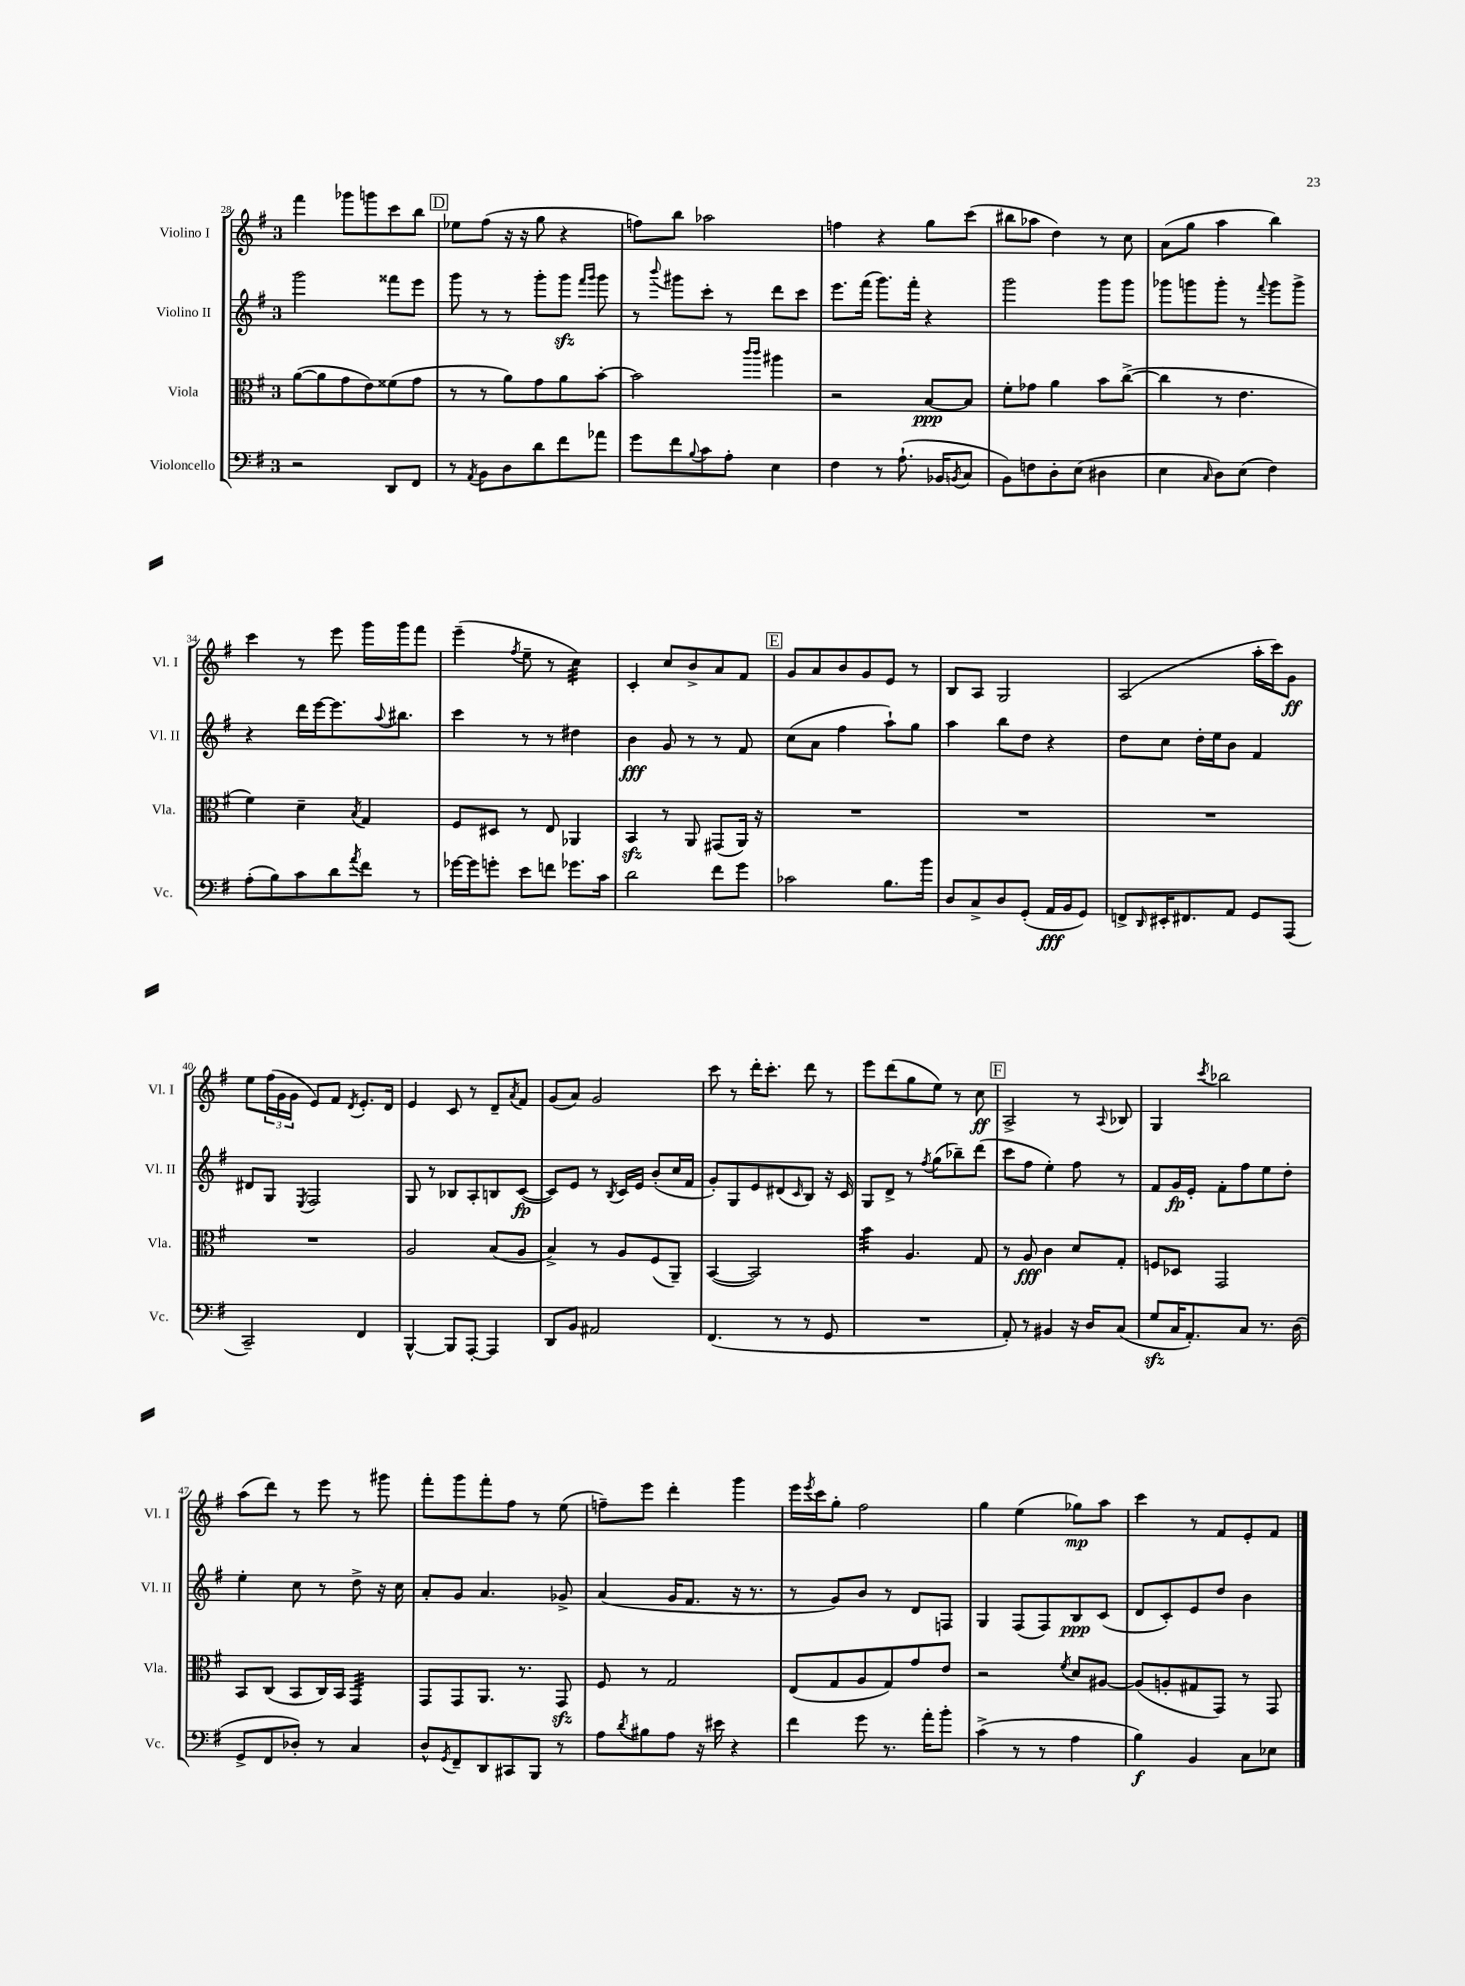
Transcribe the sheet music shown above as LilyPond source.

<<
\new StaffGroup <<
\new Staff = "s0" \with { instrumentName = "Violino I" shortInstrumentName = "Vl. I" } {
    \clef treble \key g \major \once \override Staff.TimeSignature.style = #'single-digit \time 3/4
    fis'''4 ges'''8 g'''8 c'''8 b''8 |
    \mark \markup { \box "D" } ees''8 fis''8( r16 r16 g''8 r4 |
    f''8) b''8 aes''2 |
    f''4 r4 g''8 c'''8( |
    bis''8 aes''8 d''4) r8 c''8 |
    a'8( g''8 a''4 b''4) |
    c'''4 r8 e'''8 g'''16 g'''16 fis'''8 |
    e'''4--( \acciaccatura { fis''8 } e''8-- r8 c''4:32) |
    c'4-. c''8 b'8-> a'8 fis'8 |
    \mark \markup { \box "E" } g'8 a'8 b'8 g'8 e'8 r8 |
    b8 a8 g2 |
    a2( a''16-. c'''16) g'8\ff |
    e''8 \tuplet 3/2 { fis''16( g'16 g'16 } e'8) fis'8 \acciaccatura { d'8 } e'8.-. d'16 |
    e'4 c'8 r8 d'8-- \acciaccatura { a'8 } fis'8 |
    g'8( a'8) g'2 |
    c'''8 r8 d'''16-. c'''8.-. d'''8 r8 |
    e'''8 d'''8( g''8 e''8) r8 c''8\ff |
    \mark \markup { \box "F" } a2-> r8 \appoggiatura { a8 } bes8 |
    g4 \acciaccatura { c'''8 } bes''2 |
    a''8( d'''8) r8 e'''8 r8 gis'''8 |
    fis'''8-. g'''8 fis'''8-. fis''8 r8 e''8( |
    f''8--) e'''8 d'''4-. g'''4 |
    e'''16 \acciaccatura { e'''8 } c'''16 g''8-. fis''2 |
    g''4 e''4( ges''8\mp) a''8 |
    c'''4 r8 fis'8 e'8-. fis'8 \bar "|." |
}
\new Staff = "s1" \with { instrumentName = "Violino II" shortInstrumentName = "Vl. II" } {
    \clef treble \key g \major \once \override Staff.TimeSignature.style = #'single-digit \time 3/4
    g'''2 fisis'''8 e'''8 |
    \mark \markup { \box "D" } g'''8 r8 r8 g'''8-. g'''8\sfz \grace { fis'''16 g'''16 } g'''8 |
    r8 \appoggiatura { b'''8 } gis'''8 c'''8-. r8 d'''8 c'''8 |
    e'''8. fis'''16( g'''8.) fis'''16-. r4 |
    g'''2 g'''8 g'''8 |
    ges'''8 g'''8 g'''8-. r8 \appoggiatura { fis'''8 } g'''8 g'''8-> |
    r4 d'''16 e'''16~ e'''8. \appoggiatura { a''8 } bis''8. |
    c'''4 r8 r8 dis''4 |
    b'4\fff g'8 r8 r8 fis'8 |
    \mark \markup { \box "E" } c''8( a'8 fis''4 a''8-!) g''8 |
    a''4 b''8 d''8 r4 |
    d''8 c''8 d''16-. e''16 b'8 fis'4 |
    dis'8 g8 \acciaccatura { e8 } fis2 |
    g8 r8 bes8 a8-. b8 c'8~\fp( |
    c'8) e'8 r8 \acciaccatura { b8 } c'16 e'16 b'8-.( c''16 fis'16 |
    g'8-.) g8 e'8 dis'8( \grace { c'16 } b8) r16 c'16 |
    g8 d'8-> r8 \acciaccatura { fis''8 } g''8( bes''8--) d'''8( |
    \mark \markup { \box "F" } c'''8 fis''8 e''4-.) fis''8 r8 |
    fis'8 g'16\fp e'16-. fis'8-. fis''8 e''8 d''8-. |
    e''4-. c''8 r8 d''8-> r16 c''16 |
    a'8-. g'8 a'4. ges'8-> |
    a'4( g'16 fis'8. r16 r8. |
    r8 g'8) b'8 r8 d'8 f8 |
    g4 fis8( fis8) b8\ppp c'8( |
    d'8 c'8-.) e'8 d''8 b'4 \bar "|." |
}
\new Staff = "s2" \with { instrumentName = "Viola" shortInstrumentName = "Vla." } {
    \clef alto \key g \major \once \override Staff.TimeSignature.style = #'single-digit \time 3/4
    a'8~( a'8 g'8 e'8) fisis'8( g'8 |
    \mark \markup { \box "D" } r8 r8 a'8) g'8 a'8 b'8~-. |
    b'2 \grace { c'''16 c'''16 } ais''4 |
    r2 b8~\ppp b8 |
    fis'8-. ges'8 a'4 b'8 c''8~->( |
    c''4 r8 e'4. |
    fis'4) d'4-- \acciaccatura { b8 } g4 |
    fis8 dis8 r8 e8 aes,4 |
    b,4\sfz r8 a,8 gis,8( a,16) r16 |
    \mark \markup { \box "E" } R2. |
    R2. |
    R2. |
    R2. |
    a2 b8( a8 |
    b4->) r8 a8 fis8( a,8--) |
    b,4~( b,2) |
    b'4:32 a4. g8 |
    \mark \markup { \box "F" } r8 a8\fff c'4 d'8 g8-. |
    f8 des8 g,2 |
    b,8 c8( b,8 c16) b,16 g,4:32 |
    g,8 g,8 a,8. r8. g,8\sfz |
    fis8 r8 g2 |
    e8( g8 a8 g8) g'8 e'8 |
    r2 \acciaccatura { fis'8 } d'8 ais8~ |
    ais8( a8-. gis8 g,8) r8 g,8 \bar "|." |
}
\new Staff = "s3" \with { instrumentName = "Violoncello" shortInstrumentName = "Vc." } {
    \clef bass \key g \major \once \override Staff.TimeSignature.style = #'single-digit \time 3/4
    r2 d,8 fis,8 |
    \mark \markup { \box "D" } r8 \acciaccatura { a,8 } b,8 d8 d'8 fis'8 aes'8 |
    g'8 fis'8 \appoggiatura { b8 } c'8 a8-. e4 |
    fis4 r8 a8.-!( bes,16 \acciaccatura { b,8 } c8 |
    b,8) f8 d8-. e8( dis4 |
    e4 \grace { c16 } d8) e8( fis4) |
    a8-.( b8) c'8 d'8 \acciaccatura { a'8 } fis'8 r8 |
    ges'16~ ges'16 g'8-. e'8 f'8 ges'8. c'16 |
    d'2 fis'8 g'8 |
    \mark \markup { \box "E" } ces'2 b8. b'16 |
    d8 c8-> d8 g,8-.( a,16\fff b,16 g,8) |
    f,8-> \grace { d,16 } eis,16-. fis,8. a,8 g,8 a,,8( |
    c,2--) fis,4 |
    b,,4~-^ b,,8 a,,8~-. a,,4 |
    d,8 b,8 ais,2 |
    fis,4.( r8 r8 g,8 |
    R2. |
    \mark \markup { \box "F" } a,8-.) r8 bis,4 r16 d16 c8( |
    g8\sfz c16 a,8.-.) c8 r8. d16( |
    g,8-> fis,8 des8-.) r8 c4 |
    d8-^ \acciaccatura { g,8 } fis,8-- d,8 cis,8 b,,8 r8 |
    a8 \acciaccatura { d'8 } bis8 a8 r16 eis'16 r4 |
    fis'4 g'8 r8. a'16-. b'8-. |
    c'4->( r8 r8 a4 |
    b4\f) b,4 c8 ees8 \bar "|." |
}
>>
>>
\layout { \context { \Score currentBarNumber = #28 } }
